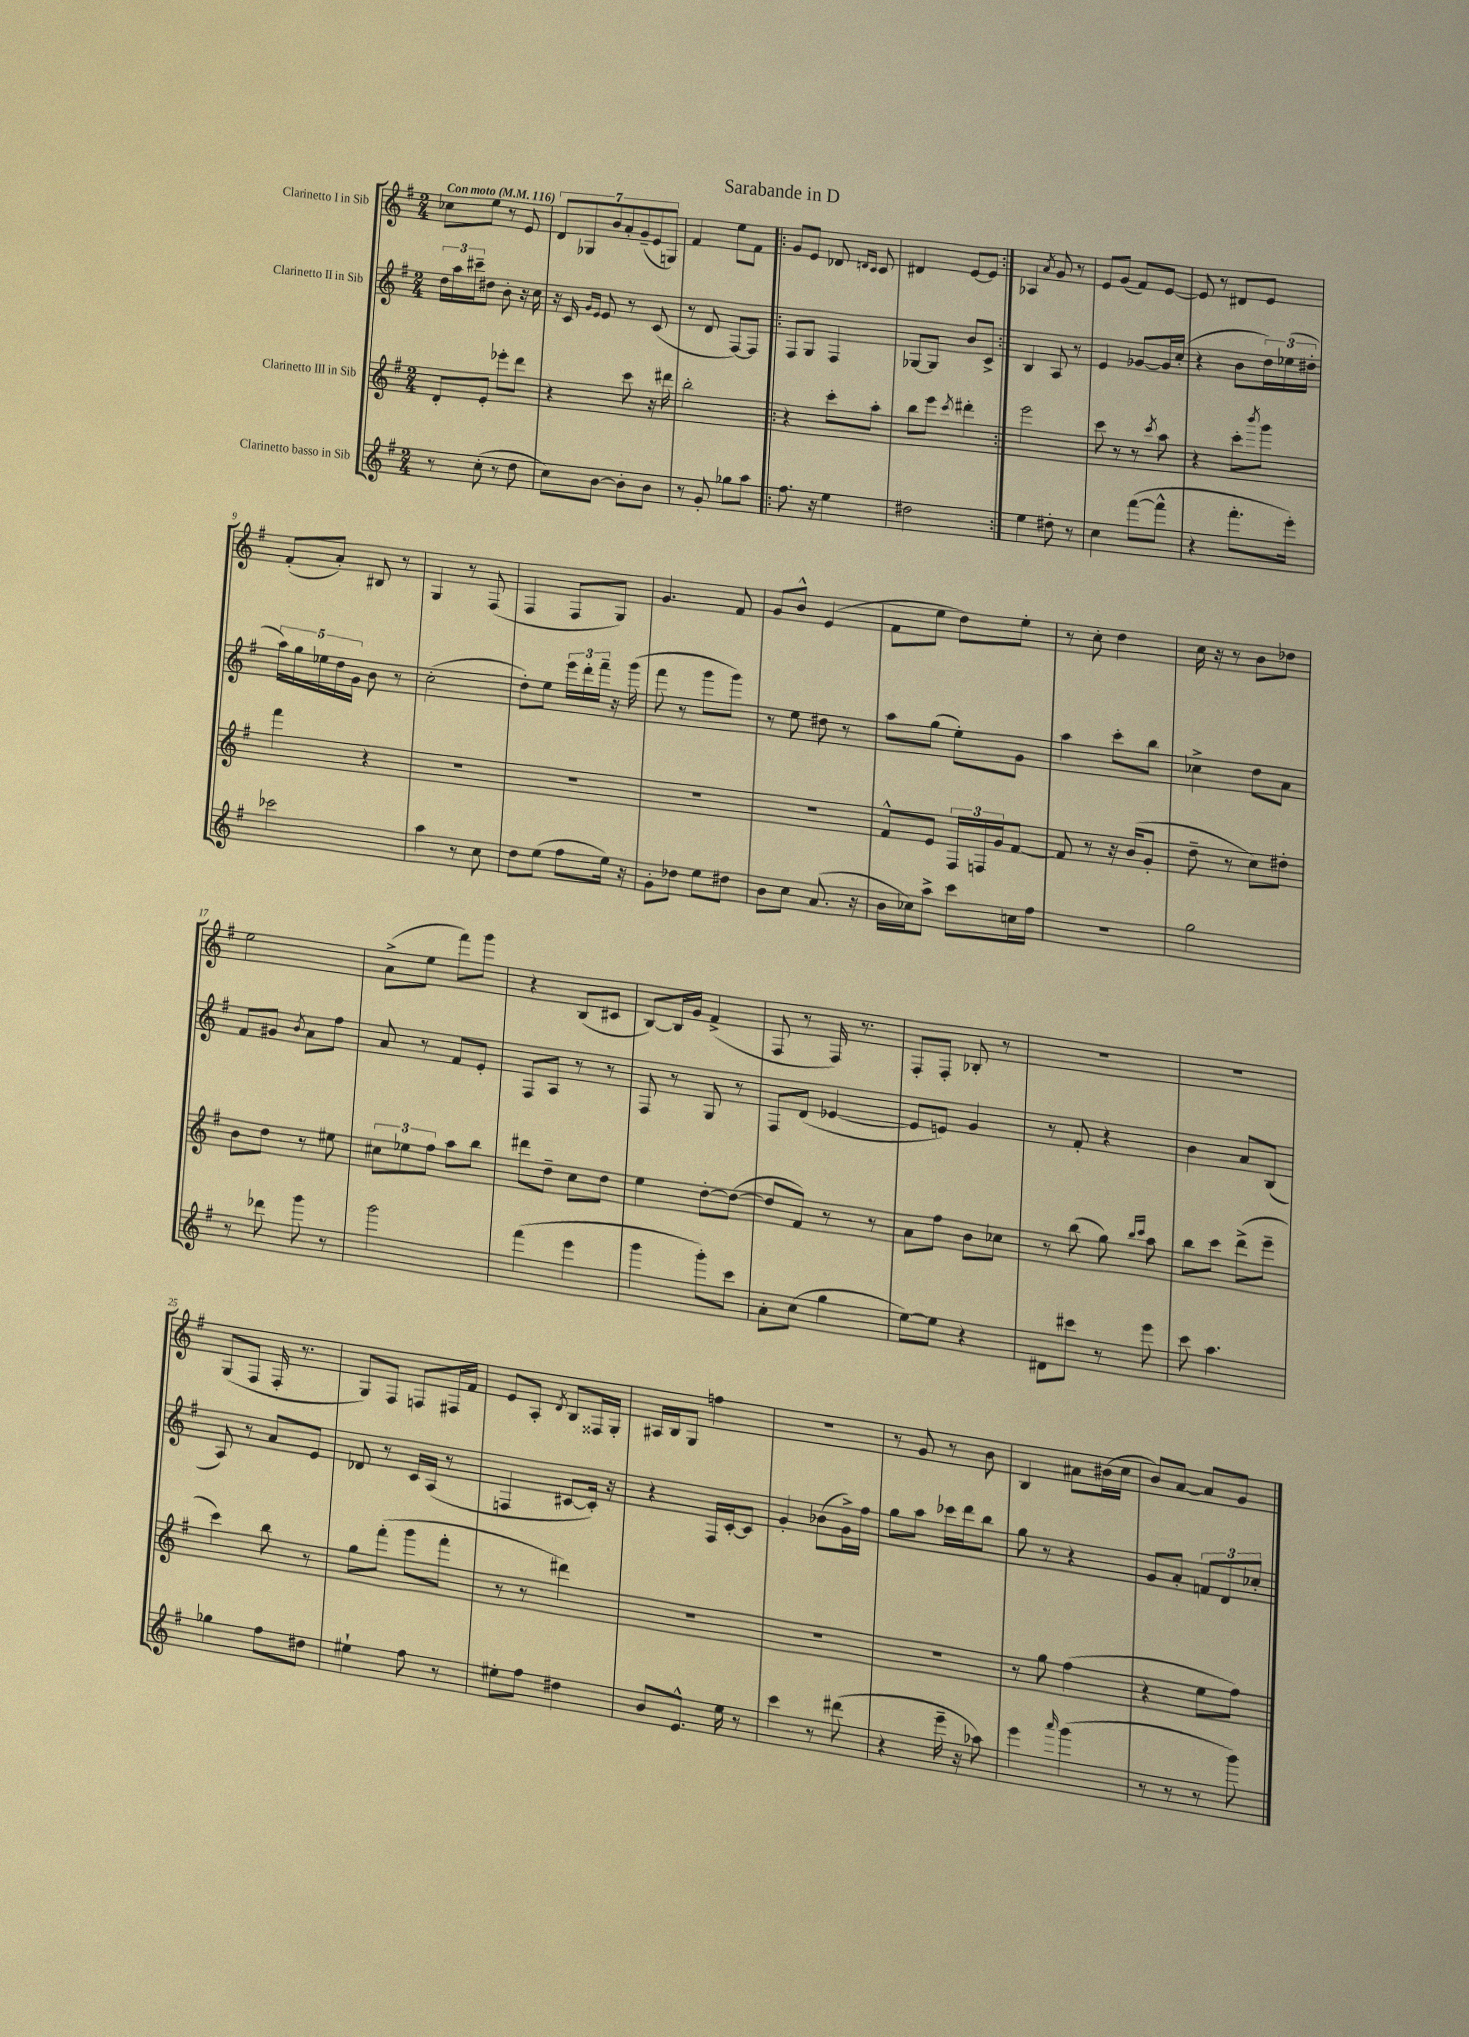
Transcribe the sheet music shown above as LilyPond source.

\header { title = "Sarabande in D" }
<<
\new StaffGroup <<
\new Staff = "s0" \with { instrumentName = "Clarinetto I in Sib" } {
    \clef treble \key g \major \numericTimeSignature \time 2/4 \tempo "Con moto" 4 = 116
    ces''8 e''8 r8 e'8 |
    \tuplet 7/4 { d'8 ges8 b'8 a'8-. g'8--( e'8 g8) } |
    fis'4 e''8 fis'8 |
    \repeat volta 2 { g'8 e'8 des'8 \grace { d'16 c'16 } c'8 |
    dis'4 e'8~ e'8 | }
    aes4 \acciaccatura { a'8 } g'8 r8 |
    e'8 g'8( fis'8) e'8~ |
    e'8 r8 dis'8 e'8 |
    fis'8-.( a'8-.) bis8 r8 |
    g4 r8 fis8( |
    fis4 fis8 g8) |
    g'4. fis'8 |
    g'8 b'8-^ e'4( |
    fis'8 e''8 d''8) e''8-. |
    r8 c''8-. d''4 |
    c''16 r16 r8 b'8 des''8 |
    e''2 |
    a'8->( e''8 fis'''8) g'''8 |
    r4 b8( cis'8 |
    b8~) b16 g'16 fis'4->( |
    fis8 r8 fis16) r8. |
    fis8-. fis8-. bes8-. r8 |
    r2 |
    r2 |
    g8( fis8 fis16-. r8. |
    g8) fis8 f8 fis16 fis'16 |
    e'8 a8-. \acciaccatura { d'8 } b8 fisis16 g16-. |
    ais16 b16 g8 f''4 |
    R2 |
    r8 g'8 r8 b'8 |
    b4 ais'8 bis'16( c''16 |
    b'8) a'8~ a'8 g'8 \bar "|." |
}
\new Staff = "s1" \with { instrumentName = "Clarinetto II in Sib" } {
    \clef treble \key g \major \numericTimeSignature \time 2/4
    \tuplet 3/2 { d''16 a''16 cis'''16-- } dis''8 b'8-. r16 c''16 |
    r16 c'16 \grace { g'16 e'16 } e'8 r8 c'8( |
    r8 d'8 fis8~) fis8 |
    \repeat volta 2 { fis8 g8 fis4 |
    ges8~ ges8 b'8 c'8-> | }
    b4 a8 r8 |
    e'4 ges'8~ ges'16 c''16-.( |
    r4 b'8 \tuplet 3/2 { d''16) ees''16( dis''16-. } |
    \tuplet 5/4 { a''16) g''16 ees''16 d''16 g'16 } b'8 r8 |
    c''2-.( |
    d''8-.) e''8 \tuplet 3/2 { e'''16 d'''16-. fis'''16-- } r16 g'''16( |
    fis'''8 r8 g'''8 g'''8) |
    r8 e''8 dis''8 r8 |
    a''8 g''8( e''8-.) g'8 |
    a''4 c'''8-. b''8 |
    ces''4-> d''8 a'8 |
    fis'8 gis'8 \acciaccatura { b'8 } a'8 fis''8 |
    a'8 r8 fis'8 e'8-. |
    fis8 a8 r8 r8 |
    fis8 r8 g8 r8 |
    fis8 d'8( ees'4~ |
    ees'8 e'8) g'4 |
    r8 fis'8-. r4 |
    b'4 a'8 b8( |
    a8) r8 a'8 e'8 |
    des'8 r8 c'16 a16( r8 |
    f4 cis'8~ cis'16-.) r16 |
    r4 fis16 c'16~-. c'8 |
    g'4-. bes'8( g'16->) fis''16 |
    g''8 a''8 ces'''16 d'''16 b''8 |
    g''8 r8 r4 |
    g'8 a'8-. \tuplet 3/2 { f'8 d'8 ces''8-. } \bar "|." |
}
\new Staff = "s2" \with { instrumentName = "Clarinetto III in Sib" } {
    \clef treble \key g \major \numericTimeSignature \time 2/4
    d'8-. e'8-. ees'''8-. d'''8 |
    r4 c'''8 r16 dis'''16 |
    b''2-. |
    \repeat volta 2 { r4 c'''8-. a''8-. |
    b''8 e'''8 \acciaccatura { c'''8 } dis'''4-. | }
    e'''2 |
    c'''8 r8 r8 \acciaccatura { c'''8 } a''8 |
    r4 c'''8-. \acciaccatura { b'''8 } g'''8 |
    fis'''4 r4 |
    R2 |
    R2 |
    R2 |
    R2 |
    fis'8-^ e'8 \tuplet 3/2 { fis16 f16 g'16 } fis'8~ |
    fis'8 r8 r16 b'16( g'8-. |
    d''8-- r8 c''8) dis''8-. |
    b'8 d''8 r8 eis''8 |
    \tuplet 3/2 { cis''8 ees''8 fis''8 } a''8 b''8 |
    dis'''8 d''8-- c''8 d''8 |
    e''4 d''8~-. d''8~( |
    d''8 fis'8) r8 r8 |
    a'8 fis''8 b'8 ces''8 |
    r8 b''8( g''8) \grace { b''16 c'''16 } a''8 |
    b''8 c'''8 d'''8->( e'''8-- |
    c'''4) b''8 r8 |
    g''8 fis'''8-.( g'''8 fis'''8-. |
    r8 r8 dis'''4) |
    R2 |
    R2 |
    R2 |
    r8 g''8 fis''4( |
    r4 e''8 fis''8) \bar "|." |
}
\new Staff = "s3" \with { instrumentName = "Clarinetto basso in Sib" } {
    \clef treble \key g \major \numericTimeSignature \time 2/4
    r8 c''8-.( r8 d''8 |
    c''8) b'8~ b'8-. b'8 |
    r8 g'8-. ges''8 a''8 |
    \repeat volta 2 { fis''8. r16 e''4 |
    dis''2 | }
    e''4 dis''8-. r8 |
    c''4 fis'''8~( fis'''8-^ |
    r4 fis'''8.-. e'''16-.) |
    ces'''2 |
    a''4 r8 c''8 |
    d''8 e''8( fis''8 e''16) r16 |
    g'8-. des''8 e''8 dis''8 |
    b'8 c''8 a'8.( r16 |
    b'16 ces''16) a''8-> c'''8 c''16 fis''16 |
    R2 |
    g''2 |
    r8 des'''8 g'''8 r8 |
    g'''2 |
    fis'''4( e'''4 |
    g'''4 g'''8-.) c'''8 |
    a'8-. c''8( g''4 |
    e''8~) e''8 r4 |
    dis'8 cis'''8 r8 e'''8 |
    c'''8 a''4. |
    ges''4 fis''8 dis''8 |
    eis''4-! fis''8 r8 |
    eis''8-. fis''8 dis''4 |
    b'8 e'8.-^ e''16 r8 |
    c'''4 r8 dis'''8( |
    r4 e'''16-- r16 aes''8) |
    e'''4 \grace { a'''16 } g'''4( |
    r8 r8 r8 g'''8) \bar "|." |
}
>>
>>
